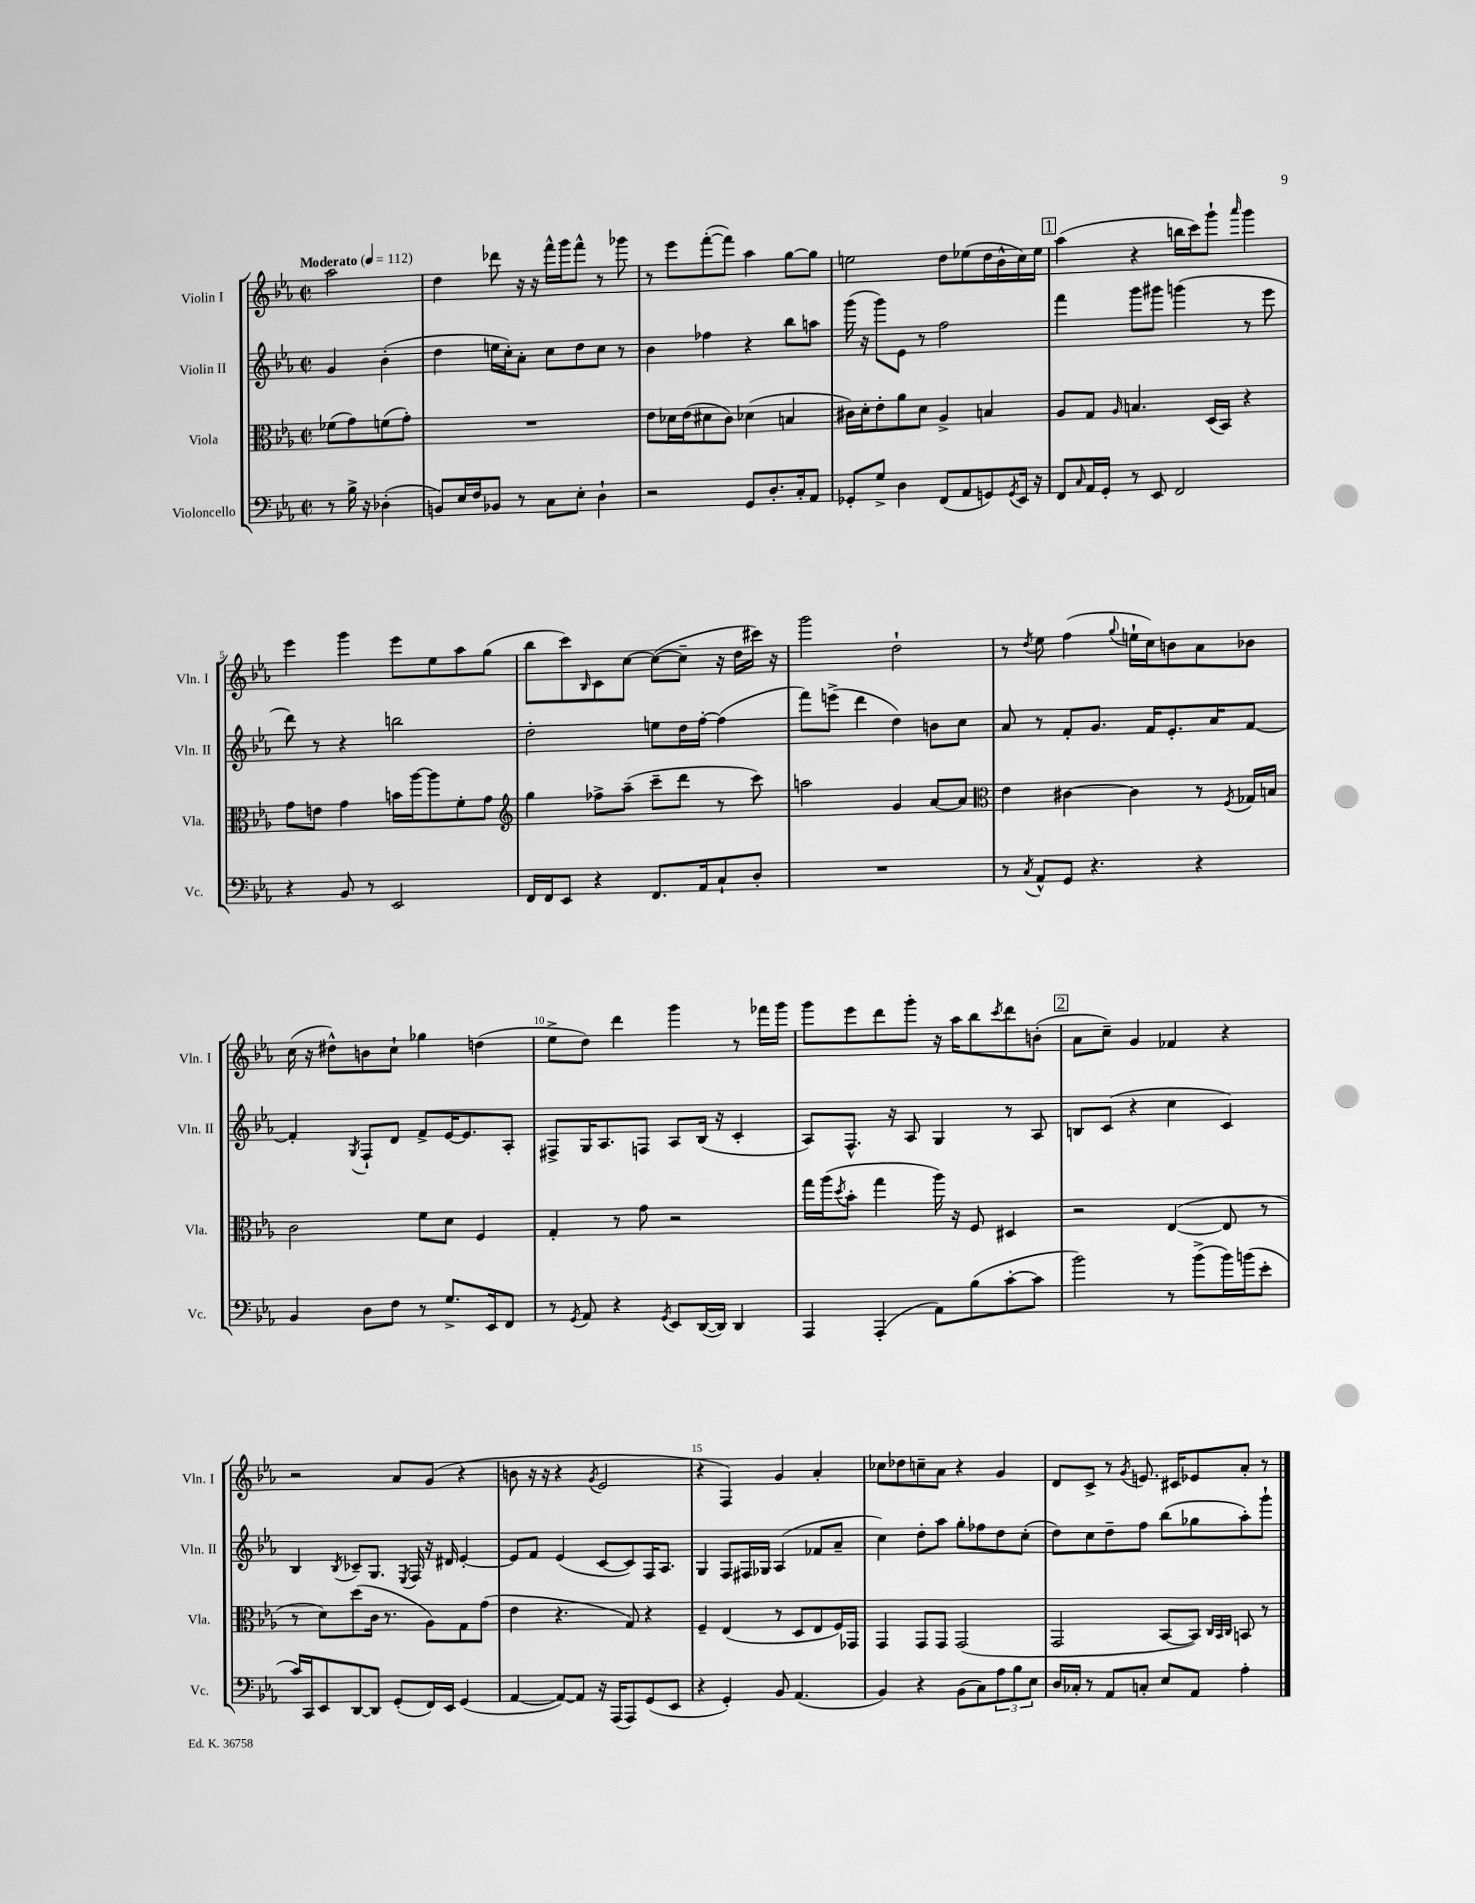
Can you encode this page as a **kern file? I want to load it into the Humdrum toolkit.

**kern	**kern	**kern	**kern
*staff4	*staff3	*staff2	*staff1
*clefF4	*clefC3	*clefG2	*clefG2
*k[b-e-a-]	*k[b-e-a-]	*k[b-e-a-]	*k[b-e-a-]
*M2/2	*M2/2	*M2/2	*M2/2
*met(c|)	*met(c|)	*met(c|)	*met(c|)
*MM112	*MM112	*MM112	*MM112
8r	(8f-	4g	2aa-
16B-^	8g)	.	.
16r	.	.	.
(4D-'	(8f	(4b-'	.
.	8g')	.	.
=	=	=	=
8BB)	1r	4dd	4dd
16E-	.	.	.
16F	.	.	.
8BB-	.	16ee	8ddd-
.	.	16cc')	.
8r	.	8a-'	16r
.	.	.	16r
8C	.	8cc	16fff^^
.	.	.	16ggg
8E-'	.	8dd	8fff^^
4D`	.	8cc	8r
.	.	8r	8ggg-
=	=	=	=
2r	8e-	4b-	8r
.	16d-	.	8eee-
.	(16e-	.	.
.	8d#	4ff-	([8fff'
.	8c)	.	8fff])
8GG	(4d-	4r	4aa-
8.D'	.	.	.
.	4B	8bb-	[8gg
16C'	.	.	.
8AA-	.	8aa	8gg]
=	=	=	=
8GG-'	16c#)	(16ggg	2ee
.	16d'	16r	.
8G^	8e-'	8ggg)	.
4D	8a-	8e-	.
.	8d	8r	.
(8FF	4A-^	2ff	8dd
8AA-	.	.	(8ee-
8GG)	4B	.	16dd
.	.	.	16b-^^
8qGG	.	.	.
16EE-	.	.	16cc)
16r	.	.	16ee-
=	=	=	=
8FF	8A-	4fff	(4aa-
16qqC	.	.	.
16AA-	8G	.	.
16GG'	.	.	.
.	16qqA-	.	.
8r	4.B	8ggg	4r
8EE-	.	8ggg#	.
2FF	.	(4ggg	16bb
.	.	.	16ccc)
.	(16D	.	8ggg`
.	16BB-)	.	.
.	.	.	16qqaaa-
.	4r	8r	4ggg
.	.	8eee-	.
=	=	=	=
4r	8g	8ddd)	4eee-
.	8e	8r	.
8BB-	4g	4r	4ggg
8r	.	.	.
2EE-	16b	2bb	8eee-
.	[16aa-	.	.
.	8aa-]	.	8ee-
.	8f'	.	8aa-
.	8g	.	(8gg
=	=	=	=
*	*clefG2	*	*
16FF	4gg	2dd'	8bb-
16FF	.	.	.
8EE-	.	.	8ccc)
.	.	.	16qqB-
4r	8ff-^	.	8c
.	(8aa-~	.	[8cc
8.FF	8ccc~	8ee	(8cc_
.	8ddd	16dd	8cc~]
16AA-	.	[16ff'	.
8C`	8r	(4ff]	16r
.	.	.	16dd
8D'	8ccc)	.	16ccc#)
.	.	.	16r
=	=	=	=
1r	2aa	8fff)	2ggg
.	.	(8eee^	.
.	.	4ddd	.
.	4g	4dd)	2dd`
.	[8a-	8b	.
.	8a-]	8cc	.
=	=	=	=
*	*clefC3	*	*
8r	4e-	8a-	8r
8qC	.	.	8qdd
8AA-^^	.	8r	8ee-
8GG	[4c#	8f'	(4ff
4.r	.	8.g	.
.	.	.	8qqgg
.	4c#]	.	16ee`
.	.	16f	16cc)
.	.	8.e-'	8b
4r	8r	.	8a-
.	.	16a-	.
.	8qF	.	.
.	16G-	[8f	8b-
.	16B	.	.
=	=	=	=
4BB-	2c	4f']	(16cc
.	.	.	16r
.	.	.	8dd#^^)
.	.	8qG	.
8D	.	8F`	8b
8F	.	8d	8cc`
8r	8f	8f^	4gg-
8.G^	8d	[16e-	.
.	.	8.e-]	.
.	4F	.	(4dd
16EE-	.	.	.
8FF	.	8A-'	.
=	=	=	=
8r	4G'	8F#^	8ee-^
8qGG	.	.	.
8AA-	.	16G	8dd)
.	.	8.A-	.
4r	8r	.	4ddd
.	8g	8F	.
8qGG	.	.	.
8EE-	2r	8A-	4ggg
([16DD	.	(16B-	.
16DD])	.	16r	.
4DD	.	4c'	8r
.	.	.	16fff-
.	.	.	16ggg
=	=	=	=
4AAA-	16gg	8A-)	8ggg
.	(16aa-	.	.
.	8qdd	.	.
.	8b-'	8.F^^	8eee-
(4AAA-'	4gg	.	8ddd
.	.	16r	.
.	.	8A-	8ggg'
8AA-)	16aa-)	4G	16r
.	16r	.	16aa-
(8B-	8F	.	8bb-
.	.	.	8qccc
[8c'	4D#	8r	8ddd
8c]	.	8A-	(8b'
=	=	=	=
2b-)	2r	8B	8a-
.	.	(8c	8cc~)
.	.	4r	4g
8r	([4E-	4cc	4f-
(8b-^	.	.	.
16b-)	8E-]	4c)	4r
(16b	.	.	.
8e-'	8r	.	.
=	=	=	=
16c)	8r	4B-	2r
16CC	.	.	.
8EE-	8d)	.	.
.	.	8qB-	.
[8DD	(8dd	8c-~	.
8DD]	16c	8.G	.
.	8.r	.	.
(8GG'	.	.	8a-
.	.	8qE-	.
.	.	16F	.
16FF)	8A-)	16r	(8g
16EE-	.	16d#	.
(4GG	8G	[4e-'	4r
.	(8g	.	.
=	=	=	=
[4AA-	4e-	8e-]	8b
.	.	8f	16r
.	.	.	16r
8AA-_)	4.r	(4e-	4r
8AA-]	.	.	.
.	.	.	8qg
16r	.	[8c	2e-
(16AAA-	.	.	.
8AAA-)	8G)	8c])	.
(8GG	4r	16F	.
.	.	8.A-	.
8EE-	.	.	.
=	=	=	=
4r	4F~	4G	4r
4GG')	(4E-	8F	4F)
.	.	16F#	.
.	.	16G-	.
8BB-	8r	(4A-	4g
(4.AA-	8D	.	.
.	8E-	8f-	4a-'
.	16F)	8a-~	.
.	16GG-	.	.
=	=	=	=
4BB-)	4GG	4cc)	8cc-
.	.	.	8dd-
4r	8GG	8dd'	8cc~
.	8GG	8aa-	8a-
(8BB-	(2GG	8gg'	4r
8C)	.	8ff-	.
12A-	.	8dd	4g
12B-	.	.	.
.	.	(8cc'	.
12E-	.	.	.
=	=	=	=
16D	2GG	8dd)	8d
16C-'	.	.	.
8r	.	8cc	8c^
8AA-	.	8dd~	8r
.	.	.	8qg
8C'	.	8ff	8.e
8E-	[8BB-	(8bb-	.
.	.	.	16c#
8AA-	8BB-])	8gg-	8e-
.	32qqC	.	.
.	32qqBB-	.	.
.	32qqC	.	.
4A-'	8BB	8aa-')	8a-'
.	8r	8ggg`	8r
==	==	==	==
*-	*-	*-	*-
